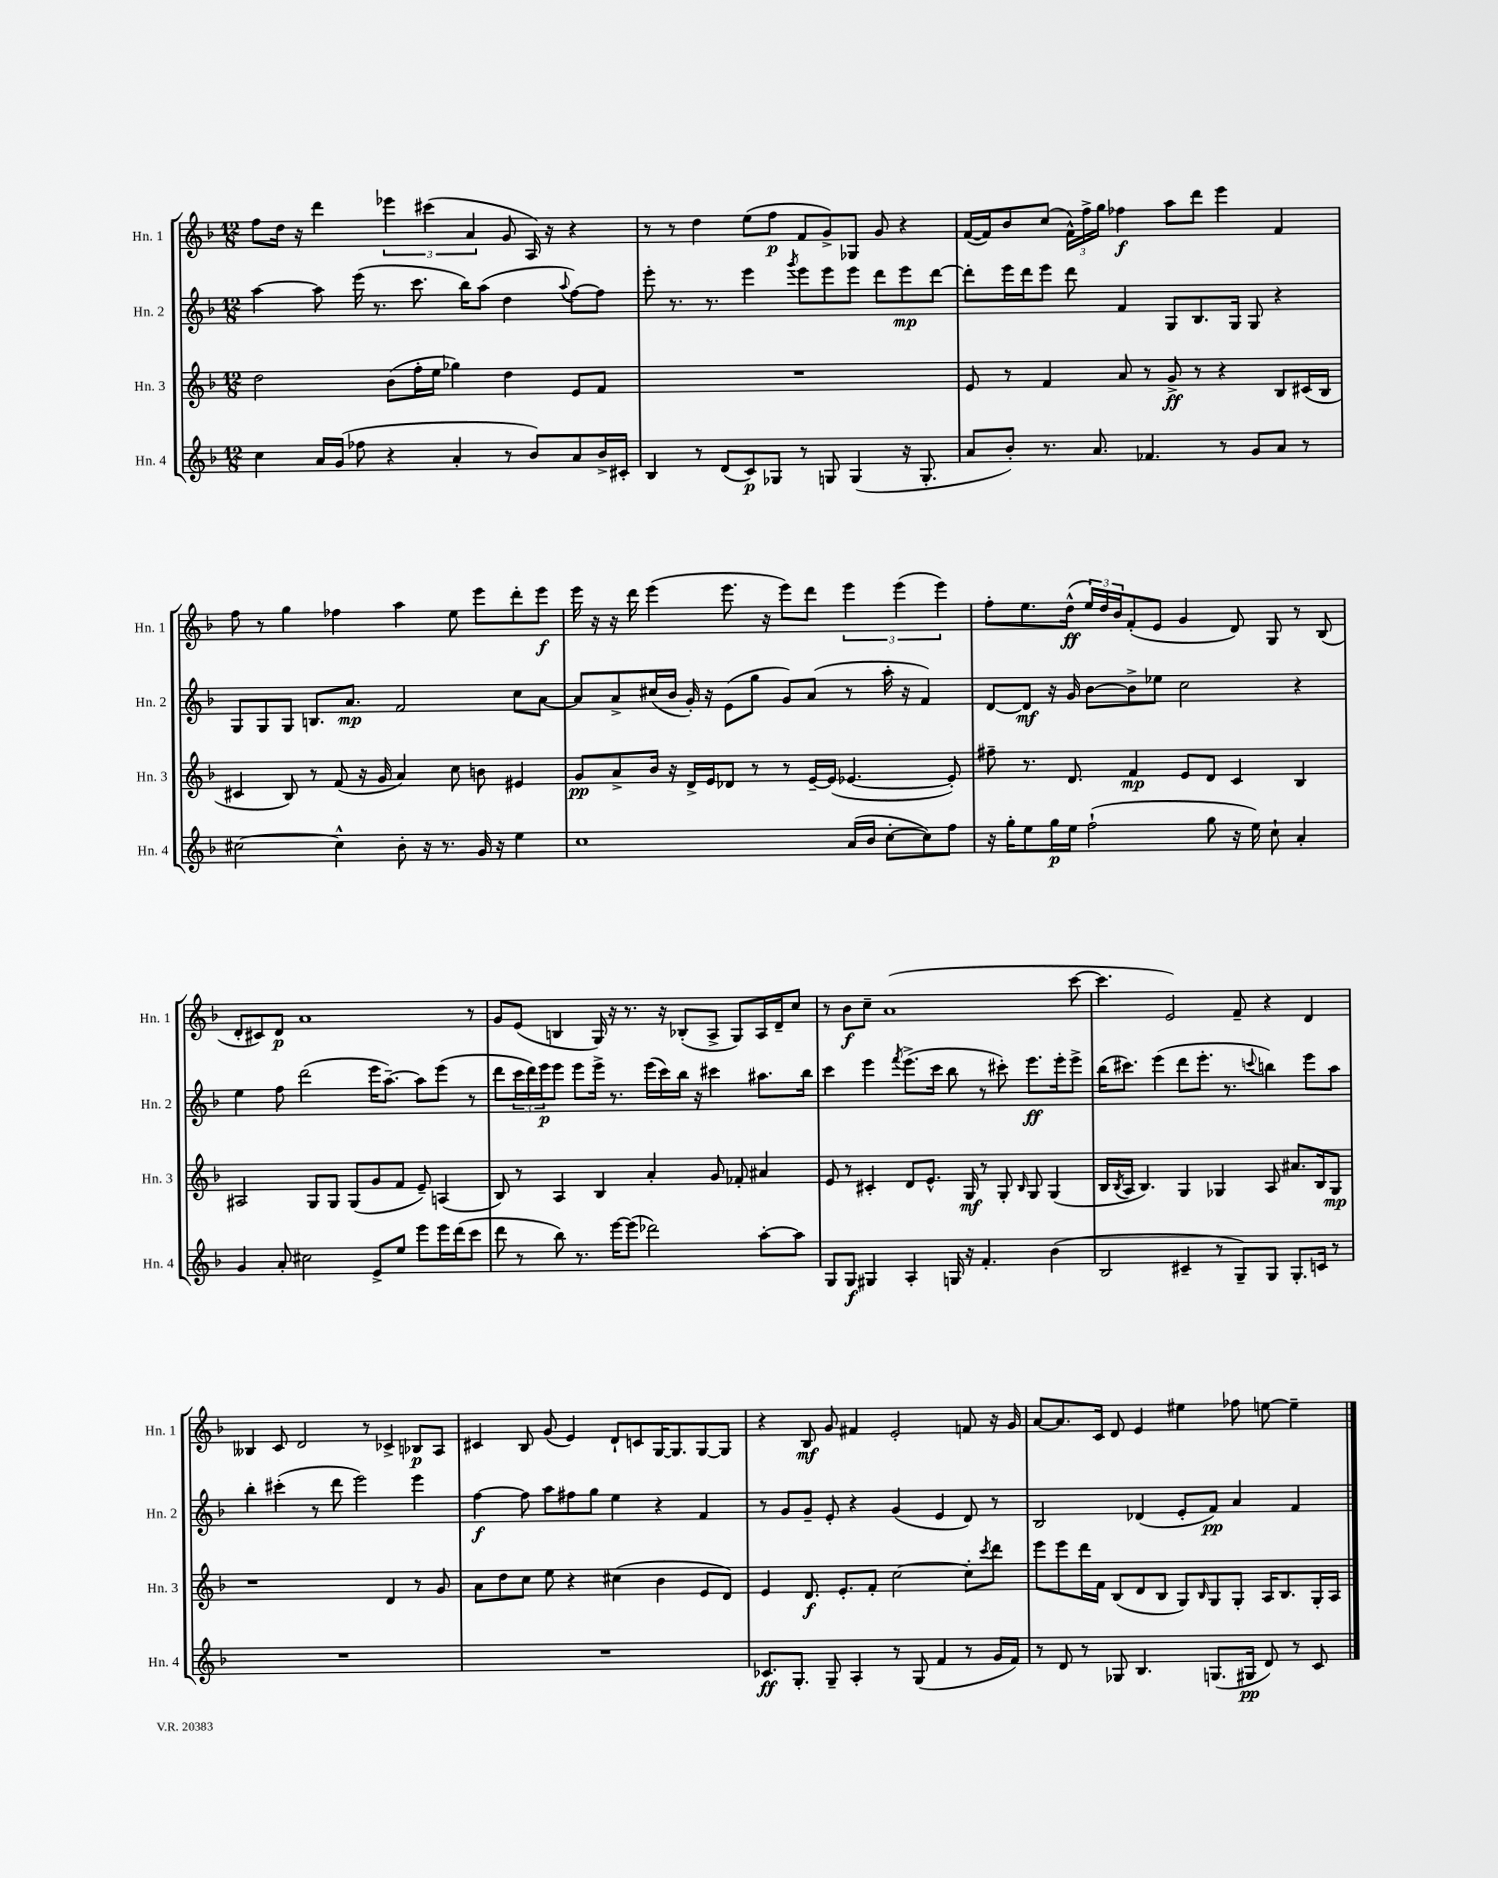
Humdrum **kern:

**kern	**dynam	**kern	**dynam	**kern	**dynam	**kern	**dynam
*part4	*part4	*part3	*part3	*part2	*part2	*part1	*part1
*staff4	*staff4	*staff3	*staff3	*staff2	*staff2	*staff1	*staff1
*I"Hn. 4	*	*I"Hn. 3	*	*I"Hn. 2	*	*I"Hn. 1	*
*I'Hn. 4	*	*I'Hn. 3	*	*I'Hn. 2	*	*I'Hn. 1	*
*clefG2	*	*clefG2	*	*clefG2	*	*clefG2	*
*k[b-]	*	*k[b-]	*	*k[b-]	*	*k[b-]	*
*M12/8	*	*M12/8	*	*M12/8	*	*M12/8	*
=1	=1	=1	=1	=1	=1	=1	=1
4cc\	.	2dd\	.	[4aa\	.	8ff\L	.
.	.	.	.	.	.	16dd\Jk	.
.	.	.	.	.	.	16r	.
16a/LL	.	.	.	8aa\]	.	4ddd\	.
(16g/JJ	.	.	.	.	.	.	.
8ff-X\	.	.	.	(16eee\	.	.	.
.	.	.	.	8.r	.	.	.
4r	.	(8b-\L	.	.	.	6eee-X\	.
.	.	16ff'\L	.	8.ccc\	.	.	.
.	.	.	.	.	.	(6ccc#X\	.
.	.	16ee\JJ	.	.	.	.	.
4a'/	.	4gg-X\)	.	.	.	.	.
.	.	.	.	16bb-\KL)	.	.	.
.	.	.	.	.	.	6a/	.
.	.	.	.	(8aa\J	.	.	.
8r	.	4dd\	.	4dd\	.	8g/	.
8b-/L)	.	.	.	.	.	16A/)	.
.	.	.	.	.	.	16r	.
.	.	.	.	8qqaa/	.	.	.
8a/	.	8e/L	.	[8ff\L)	.	4r	.
16b-^/L	.	8f/J	.	8ff\J]	.	.	.
16c#X'/JJ	.	.	.	.	.	.	.
=2	=2	=2	=2	=2	=2	=2	=2
4B-/	.	1.r	.	8eee'\	.	8r	.
.	.	.	.	8.r	.	8r	.
8r	.	.	.	.	.	4dd\	.
.	.	.	.	8.r	.	.	.
(8d/L	.	.	.	.	.	.	.
8c/)	p	.	.	4eee\	.	(8ee\L	.
8G-X/J	.	.	.	.	.	8ff\J	p
.	.	.	.	8qggg/	.	.	.
8r	.	.	.	8eee\L	.	8f/L	.
8Gn/	.	.	.	8eee\	.	8g^/)	.
(4G/	.	.	.	8eee\J	.	8G-X/J	.
.	.	.	.	8ddd\L	.	8g/	.
16r	.	.	.	8eee\	mp	4r	.
8.G'/	.	.	.	.	.	.	.
.	.	.	.	[8ddd\J	.	.	.
=3	=3	=3	=3	=3	=3	=3	=3
8a/L	.	8e/	.	8ddd'\L]	.	([16f/LL	.
.	.	.	.	.	.	16f/J])	.
8b-'/J)	.	8r	.	16eee\L	.	8b-/	.
.	.	.	.	16ddd\J	.	.	.
8.r	.	4f/	.	8eee\J	.	(8cc/J	.
.	.	.	.	8ddd\	.	24f^^\LL)	.
.	.	.	.	.	.	24ff^\	.
8.a/	.	.	.	.	.	.	.
.	.	.	.	.	.	24gg\JJ	.
.	.	8a/	.	4f/	.	4ff-X\	f
4.f-X/	.	8r	.	.	.	.	.
.	.	8g^/	ff	8G/L	.	8aa\L	.
.	.	8r	.	8.B-/	.	8ddd\J	.
8r	.	4r	.	.	.	4eee\	.
.	.	.	.	16G/Jk	.	.	.
8g/L	.	.	.	8G/	.	.	.
8a/J	.	8B-/L	.	4r	.	4f/	.
8r	.	(16c#X/L	.	.	.	.	.
.	.	16B-/JJ	.	.	.	.	.
!!LO:LB:g=z
=4	=4	=4	=4	=4	=4	=4	=4
[2cc#X\	.	4c#X/	.	8G/L	.	8ff\	.
.	.	.	.	8G/	.	8r	.
.	.	8B-/)	.	8G/J	.	4gg\	.
.	.	8r	.	8.Bn/L	.	.	.
4cc#^^\]	.	(8f/	.	.	.	4ff-X\	.
.	.	.	.	8.a/J	mp	.	.
.	.	16r	.	.	.	.	.
.	.	16g/	.	.	.	.	.
8b-'\	.	4a/)	.	2f/	.	4aa\	.
16r	.	.	.	.	.	.	.
8.r	.	.	.	.	.	.	.
.	.	8cc\	.	.	.	8ee\	.
16g/	.	8bn\	.	.	.	8eee\L	.
16r	.	.	.	.	.	.	.
4ee\	.	4e#X/	.	8cc\L	.	8ddd'\	.
.	.	.	.	[8a\J	.	8eee\J	f
=5	=5	=5	=5	=5	=5	=5	=5
1cc	.	8g/L	pp	8a/L]	.	16eee\	.
.	.	.	.	.	.	16r	.
.	.	8a^/	.	8a^/	.	16r	.
.	.	.	.	.	.	16ddd\	.
.	.	16b-/Jk	.	(16cc#X/L	.	(4eee\	.
.	.	16r	.	16b-/JJ	.	.	.
.	.	16d^/LL	.	16g'/)	.	.	.
.	.	16e/J	.	16r	.	.	.
.	.	8d-X/J	.	(8e\L	.	8.eee\	.
.	.	8r	.	8gg\J	.	.	.
.	.	.	.	.	.	16r	.
.	.	8r	.	8g/L)	.	8eee\L)	.
.	.	[16e~/LL	.	(8a/J	.	8ddd\J	.
.	.	(16e/JJ]	.	.	.	.	.
(16a/LL	.	[4.e-X/	.	8r	.	6eee\	.
16b-/JJ	.	.	.	.	.	.	.
[8cc'\L	.	.	.	16aa'\	.	.	.
.	.	.	.	.	.	(6eee\	.
.	.	.	.	16r	.	.	.
8cc\])	.	.	.	4f/)	.	.	.
.	.	.	.	.	.	6eee\)	.
8ff\J	.	8e-'/])	.	.	.	.	.
=6	=6	=6	=6	=6	=6	=6	=6
16r	.	8ff#X~\	.	[8d/L	.	8ff'\L	.
16gg'\KL	.	.	.	.	.	.	.
8ee\	.	8.r	.	8d/J]	mf	8.ee\	.
16gg\L	p	.	.	16r	.	.	.
16ee\JJ	.	8.d/	.	16g/	.	(16dd^^\Jk	ff
(2ff`\	.	.	.	[8b-\L	.	24ee/LL)	.
.	.	.	.	.	.	24dd/	.
.	.	.	.	.	.	24b-/J	.
.	.	4f/	mp	8b-^\]	.	(8f'/	.
.	.	.	.	8ee-X\J	.	8e/J	.
.	.	8e/L	.	2cc\	.	4g/	.
8gg\	.	8d/J	.	.	.	.	.
16r	.	4c/	.	.	.	8d/)	.
16ee\)	.	.	.	.	.	.	.
8cc`\	.	.	.	.	.	8G/	.
4a'/	.	4B-/	.	4r	.	8r	.
.	.	.	.	.	.	(8B-/	.
!!LO:LB:g=z
=7	=7	=7	=7	=7	=7	=7	=7
4g/	.	2A#X/	.	4ee\	.	8d'/L	.
.	.	.	.	.	.	8c#X/)	.
8a'/	.	.	.	8ff\	.	8d/J	p
2cc#X\	.	.	.	(2ddd\	.	1a	.
.	.	8G/L	.	.	.	.	.
.	.	8G/J	.	.	.	.	.
.	.	(8G/L	.	.	.	.	.
8e^/L	.	8g/	.	16eee\KL	.	.	.
.	.	.	.	[8.aa~\J)	.	.	.
8ee/J	.	8f/J	.	.	.	.	.
8eee\L	.	8e~/)	.	8aa\L]	.	.	.
16eee\L	.	(4An/	.	(8eee\J	.	.	.
(16ddd\J	.	.	.	.	.	.	.
8ccc\J	.	.	.	8r	.	8r	.
=8	=8	=8	=8	=8	=8	=8	=8
8ddd\	.	8B-/)	.	8ddd\L	.	8g/L	.
8r	.	8r	.	24ccc\L	.	(8e/J	.
.	.	.	.	24ddd\)	.	.	.
.	.	.	.	24eee\J	p	.	.
8bb-\)	.	4A/	.	8eee\J	.	4Bn/	.
8.r	.	.	.	8eee\L	.	.	.
.	.	4B-/	.	16eee^\Jk	.	16G/)	.
[16eee\KL	.	.	.	8.r	.	16r	.
(8eee\J]	.	.	.	.	.	8.r	.
2ddd-X\)	.	4a'/	.	(16eee\LL	.	.	.
.	.	.	.	16ccc\)	.	16r	.
.	.	.	.	16bb-\JJ	.	(8B-X'/L	.
.	.	.	.	16r	.	.	.
.	.	8g/	.	4ccc#X\	.	8A^/J	.
.	.	8f-X'/	.	.	.	8G/L)	.
[8aa'\L	.	4a#X/	.	8.aa#X\L	.	16A/L	.
.	.	.	.	.	.	16d~/J	.
8aa\J]	.	.	.	.	.	8cc/J	.
.	.	.	.	16bb-\Jk	.	.	.
=9	=9	=9	=9	=9	=9	=9	=9
8G/L	.	8e/	.	4ccc\	.	8r	.
8G/J	f	8r	.	.	.	8b-\L	f
4G#X/	.	4c#X'/	.	4eee\	.	8cc~\J	.
.	.	.	.	.	.	(1a	.
.	.	.	.	8qfff/	.	.	.
4A'/	.	8d/L	.	(8.eee^\L	.	.	.
.	.	8.e^^/J	.	.	.	.	.
.	.	.	.	16ccc\Jk	.	.	.
16Gn/	.	.	.	8bb-\	.	.	.
16r	.	16G/	mf	.	.	.	.
4.f'/	.	8r	.	8r	.	.	.
.	.	8G'/	.	8ccc#X'\)	.	.	.
.	.	16qqB-/	.	.	.	.	.
.	.	8G/	.	8.eee\L	ff	.	.
(4b-\	.	(4G/	.	.	.	.	.
.	.	.	.	16eee'\k	.	.	.
.	.	.	.	8eee^\J	.	[8ccc\	.
=10	=10	=10	=10	=10	=10	=10	=10
2B-/	.	16B-/LL	.	(16bb-\KL	.	4.ccc\]	.
.	.	8qB-/	.	.	.	.	.
.	.	16A/JJ	.	8.ccc#X\J)	.	.	.
.	.	4.B-/)	.	.	.	.	.
.	.	.	.	(4eee\	.	.	.
.	.	.	.	.	.	2e/)	.
4c#X~/	.	4G/	.	8ddd\L	.	.	.
.	.	.	.	8.eee'\J	.	.	.
8r	.	4G-X/	.	.	.	.	.
.	.	.	.	8.r	.	.	.
8G~/L)	.	.	.	.	.	8f~/	.
.	.	.	.	8qqcccn/	.	.	.
8G/J	.	8A/	.	4bbn\)	.	4r	.
8.G'/L	.	8.a#X/L	.	.	.	.	.
.	.	.	.	8eee\L	.	4d/	.
16cn/Jk	.	16B-/k	.	.	.	.	.
8r	.	8G-/J	mp	8aa\J	.	.	.
!!LO:LB:g=z
=11	=11	=11	=11	=11	=11	=11	=11
1.r	.	1r	.	4bb-'\	.	4B--X/	.
.	.	.	.	(4ccc#X'\	.	8c/	.
.	.	.	.	.	.	2d/	.
.	.	.	.	8r	.	.	.
.	.	.	.	8ddd\	.	.	.
.	.	.	.	2eee\)	.	.	.
.	.	.	.	.	.	8r	.
.	.	4d/	.	.	.	4c-X^/	.
.	.	8r	.	4eee\	.	8B-X/L	p
.	.	8g/	.	.	.	8A/J	.
=12	=12	=12	=12	=12	=12	=12	=12
1.r	.	8a\L	.	[4ff\	f	4c#X/	.
.	.	8dd\	.	.	.	.	.
.	.	8cc\J	.	8ff\]	.	8B-/	.
.	.	8ee\	.	8aa\L	.	(8g/	.
.	.	4r	.	8ff#X\	.	4e/)	.
.	.	.	.	8gg\J	.	.	.
.	.	(4cc#X\	.	4ee\	.	8d`/L	.
.	.	.	.	.	.	8cn/	.
.	.	4b-\	.	4r	.	[16G/K	.
.	.	.	.	.	.	8.G/]	.
.	.	8e/L	.	4f/	.	[8G/	.
.	.	8d/J)	.	.	.	8G/J]	.
=13	=13	=13	=13	=13	=13	=13	=13
8.c-X/L	ff	4e/	.	8r	.	4r	.
.	.	.	.	8g/L	.	.	.
8.G'/J	.	.	.	.	.	.	.
.	.	8.d/	f	8g~/J	.	8B-/	mf
8G~/	.	.	.	8e'/	.	8g/	.
.	.	8.e'/L	.	.	.	.	.
4A'/	.	.	.	4r	.	4f#X/	.
.	.	8f'/J	.	.	.	.	.
8r	.	[2cc\	.	(4g/	.	2e'/	.
(8G/	.	.	.	.	.	.	.
4f/	.	.	.	4e/	.	.	.
8r	.	8cc'\L]	.	8d/)	.	8fn/	.
.	.	8qccc/	.	.	.	.	.
16g/LL	.	8ddd\J	.	8r	.	16r	.
16f/JJ)	.	.	.	.	.	16g/	.
=14	=14	=14	=14	=14	=14	=14	=14
8r	.	8eee\L	.	2B-/	.	[8a/L	.
8d/	.	8eee\	.	.	.	8.a/]	.
8r	.	16ddd\L	.	.	.	.	.
.	.	16f\JJ	.	.	.	16c/Jk	.
8G-X/	.	(8B-/L	.	.	.	8d/	.
4.B-/	.	8d/	.	(4d-X/	.	4e/	.
.	.	8B-/J	.	.	.	.	.
.	.	8G/L)	.	8e'/L	.	4ee#X\	.
.	.	16qqB-/	.	.	.	.	.
(8.Gn/L	.	8G/	.	8f/J)	pp	.	.
.	.	8G'/J	.	4a/	.	8ff-X\	.
16G#X/Jk	pp	.	.	.	.	.	.
8d/)	.	16A/KL	.	.	.	[8een\	.
.	.	8.B-/	.	.	.	.	.
8r	.	.	.	4f/	.	4ee~\]	.
8c/	.	16G'/L	.	.	.	.	.
.	.	16A/JJ	.	.	.	.	.
==	==	==	==	==	==	==	==
*-	*-	*-	*-	*-	*-	*-	*-
